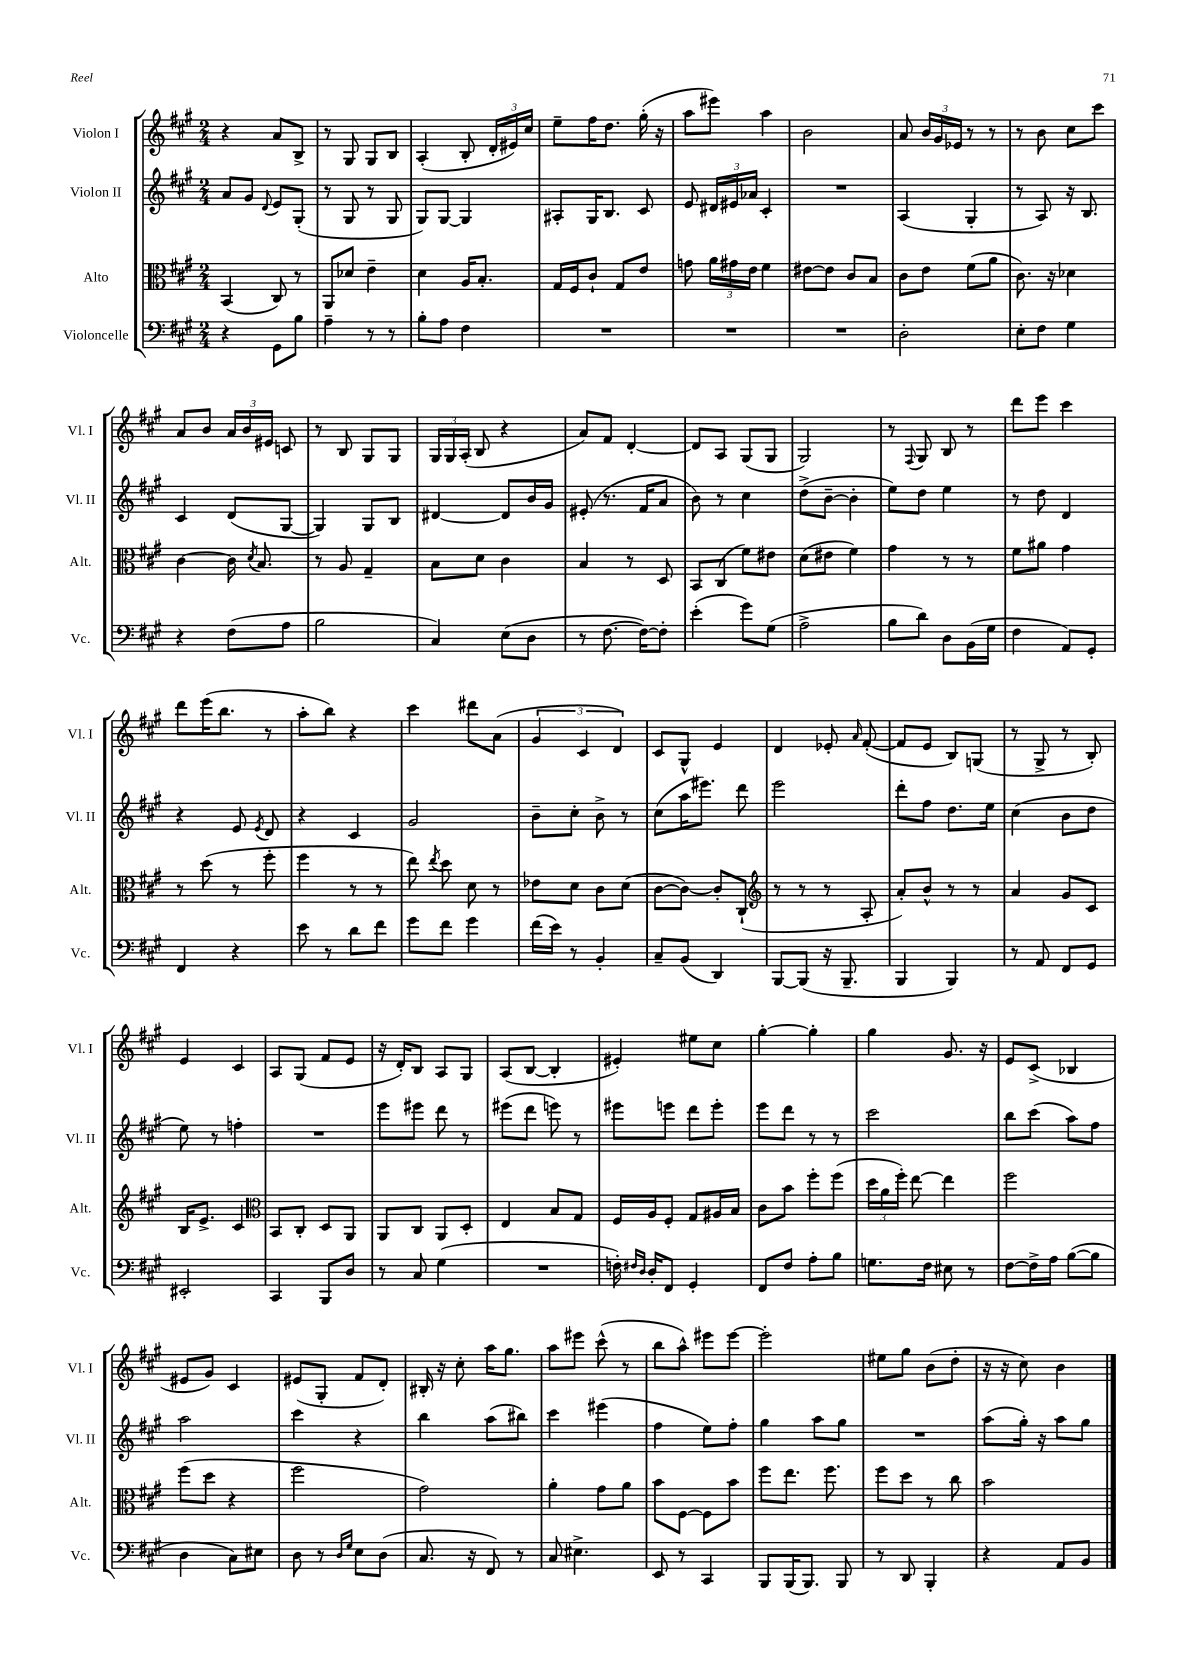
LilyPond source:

<<
\new StaffGroup <<
\new Staff = "s0" \with { instrumentName = "Violon I" shortInstrumentName = "Vl. I" } {
    \clef treble \key a \major \numericTimeSignature \time 2/4
    \autoBeamOff r4 a'8[ b8]-> |
    r8 gis8 gis8[ b8] |
    a4-.( b8-. \tuplet 3/2 { d'16[-. eis'16) cis''16] } |
    e''8[-- fis''16 d''8.] gis''16-.( r16 |
    a''8[ eis'''8]) a''4 |
    b'2 |
    a'8 \tuplet 3/2 { b'16[ gis'16 ees'16] } r8 r8 |
    r8 b'8 cis''8[ cis'''8] |
    a'8[ b'8] \tuplet 3/2 { a'16[ b'16 eis'16] } c'8 |
    r8 b8 gis8[ gis8] |
    \tuplet 3/2 { gis16[ gis16 a16]-.( } b8 r4 |
    a'8[) fis'8] d'4~-. |
    d'8[ a8] gis8[( gis8] |
    gis2) |
    r8 \appoggiatura { fis8 } gis8 b8 r8 |
    d'''8[ e'''8] cis'''4 |
    d'''8[ e'''16( b''8.] r8 |
    a''8[-. b''8]) r4 |
    cis'''4 dis'''8[ a'8]( |
    \tuplet 3/2 { gis'4 cis'4 d'4) } |
    cis'8[ gis8]-^ e'4 |
    d'4 ees'8-. \grace { a'16 } fis'8~-.( |
    fis'8[ e'8] b8[) g8]( |
    r8 gis8-> r8 b8-.) |
    e'4 cis'4 |
    a8[ gis8]( fis'8[ e'8] |
    r16 d'16[-.) b8] a8[ gis8] |
    a8[( b8]~ b4-. |
    eis'4-.) eis''8[ cis''8] |
    gis''4~-. gis''4-. |
    gis''4 gis'8. r16 |
    e'8[ cis'8]->( bes4 |
    eis'8[ gis'8]) cis'4 |
    eis'8[( gis8]-. fis'8[ d'8]-.) |
    bis16-. r16 cis''8-. a''16[ gis''8.] |
    a''8[ eis'''8] cis'''8-^( r8 |
    b''8[ a''8]-^) eis'''8[ eis'''8]~ |
    eis'''2-. |
    eis''8[ gis''8] b'8[( d''8]-. |
    r16 r16 cis''8) b'4 \bar "|." |
}
\new Staff = "s1" \with { instrumentName = "Violon II" shortInstrumentName = "Vl. II" } {
    \clef treble \key a \major \numericTimeSignature \time 2/4
    \autoBeamOff a'8[ gis'8] \appoggiatura { d'8 } e'8[ gis8]-.( |
    r8 gis8 r8 gis8 |
    gis8[) gis8]~ gis4 |
    ais8[-. gis16 b8.] cis'8 |
    e'8 \tuplet 3/2 { dis'16[ eis'16 aes'16] } cis'4-. |
    R2 |
    a4( gis4-. |
    r8 a8) r16 b8. |
    cis'4 d'8[( gis8]~ |
    gis4) gis8[ b8] |
    dis'4~ dis'8[ b'16 gis'16] |
    eis'8-.( r8. fis'16[ a'8] |
    b'8) r8 cis''4 |
    d''8[->( b'8]~-- b'4-. |
    e''8[) d''8] e''4 |
    r8 d''8 d'4 |
    r4 e'8 \acciaccatura { e'8 } d'8 |
    r4 cis'4 |
    gis'2 |
    b'8[-- cis''8]-. b'8-> r8 |
    cis''8[( a''16 eis'''8.]) d'''8 |
    e'''2 |
    d'''8[-. fis''8] d''8.[ e''16] |
    cis''4( b'8[ d''8] |
    e''8) r8 f''4-. |
    R2 |
    e'''8[ eis'''8] d'''8 r8 |
    eis'''8[( d'''8] e'''8) r8 |
    eis'''8[ e'''8] d'''8[ e'''8]-. |
    e'''8[ d'''8] r8 r8 |
    cis'''2 |
    b''8[ cis'''8]( a''8[) fis''8] |
    a''2 |
    cis'''4 r4 |
    b''4 a''8[( bis''8]) |
    cis'''4 eis'''4( |
    fis''4 e''8[) fis''8]-. |
    gis''4 a''8[ gis''8] |
    R2 |
    a''8[( gis''16]-.) r16 a''8[ gis''8] \bar "|." |
}
\new Staff = "s2" \with { instrumentName = "Alto" shortInstrumentName = "Alt." } {
    \clef alto \key a \major \numericTimeSignature \time 2/4
    \autoBeamOff b,4( cis8) r8 |
    a,8[ des'8] e'4-- |
    d'4 a16[ b8.]-. |
    gis16[ fis16 cis'8]-! gis8[ e'8] |
    g'8 \tuplet 3/2 { a'16[ gis'16 e'16] } fis'4 |
    eis'8[~ eis'8] cis'8[ b8] |
    cis'8[ e'8] fis'8[( a'8] |
    cis'8.) r16 des'4 |
    cis'4~ cis'16 \acciaccatura { d'8 } b8. |
    r8 a8 gis4-- |
    b8[ d'8] cis'4 |
    b4 r8 d8 |
    b,8[ cis8]( fis'8[) eis'8] |
    d'8[( eis'8] fis'4) |
    gis'4 r8 r8 |
    fis'8[ ais'8] gis'4 |
    r8 d''8( r8 fis''8-. |
    fis''4 r8 r8 |
    e''8) \acciaccatura { e''8 } d''8 d'8 r8 |
    ees'8[ d'8] cis'8[ d'8]( |
    cis'8[~ cis'8]~) cis'8[-. cis8]-!( |
    \clef treble r8 r8 r8 a8-. |
    a'8[-.) b'8]-^ r8 r8 |
    a'4 gis'8[ cis'8] |
    b16[ e'8.]-> cis'4 |
    \clef alto b,8[ cis8]-. d8[ a,8] |
    a,8[ cis8] a,8[ d8]-. |
    e4 b8[ gis8] |
    fis16[ a16 fis8]-. gis8[ ais16 b16] |
    cis'8[ b'8] fis''8[-. fis''8]( |
    \tuplet 3/2 { d''16[ a'16 fis''16]-.) } e''8~ e''4 |
    fis''2 |
    fis''8[( d''8] r4 |
    fis''2 |
    gis'2) |
    a'4-. gis'8[ a'8] |
    b'8[ fis8]~ fis8[ b'8] |
    fis''8[ e''8.] fis''8. |
    fis''8[ d''8] r8 cis''8 |
    b'2 \bar "|." |
}
\new Staff = "s3" \with { instrumentName = "Violoncelle" shortInstrumentName = "Vc." } {
    \clef bass \key a \major \numericTimeSignature \time 2/4
    \autoBeamOff r4 gis,8[ b8] |
    a4-- r8 r8 |
    b8[-. a8] fis4 |
    R2 |
    R2 |
    R2 |
    d2-. |
    e8[-. fis8] gis4 |
    r4 fis8[( a8] |
    b2 |
    cis4) e8[( d8] |
    r8 fis8.~ fis16[~) fis8]-. |
    e'4-.( gis'8[) gis8]( |
    a2-> |
    b8[ d'8]) d8[ b,16( gis16] |
    fis4 a,8[) gis,8]-. |
    fis,4 r4 |
    e'8 r8 d'8[ fis'8] |
    gis'8[ fis'8] gis'4 |
    fis'16[( e'16]) r8 b,4-. |
    cis8[-- b,8]( d,4) |
    b,,8[~ b,,8]( r16 b,,8.-- |
    b,,4 b,,4) |
    r8 a,8 fis,8[ gis,8] |
    eis,2-. |
    cis,4 b,,8[ d8] |
    r8 cis8 gis4( |
    R2 |
    f16-.) \grace { fis16[ d16] } d16[-. fis,8] gis,4-. |
    fis,8[ fis8] a8[-. b8] |
    g8.[ fis16] eis8 r8 |
    fis8[~ fis16-> a16] b8[~( b8] |
    d4 cis8[) eis8] |
    d8 r8 \grace { d16[ gis16] } e8[ d8]( |
    cis8. r16 fis,8) r8 |
    cis8 eis4.-> |
    e,8 r8 cis,4 |
    b,,8[ b,,16( b,,8.]) b,,8 |
    r8 d,8 b,,4-. |
    r4 a,8[ b,8] \bar "|." |
}
>>
>>
\layout { \context { \Score \remove "Bar_number_engraver" } }
